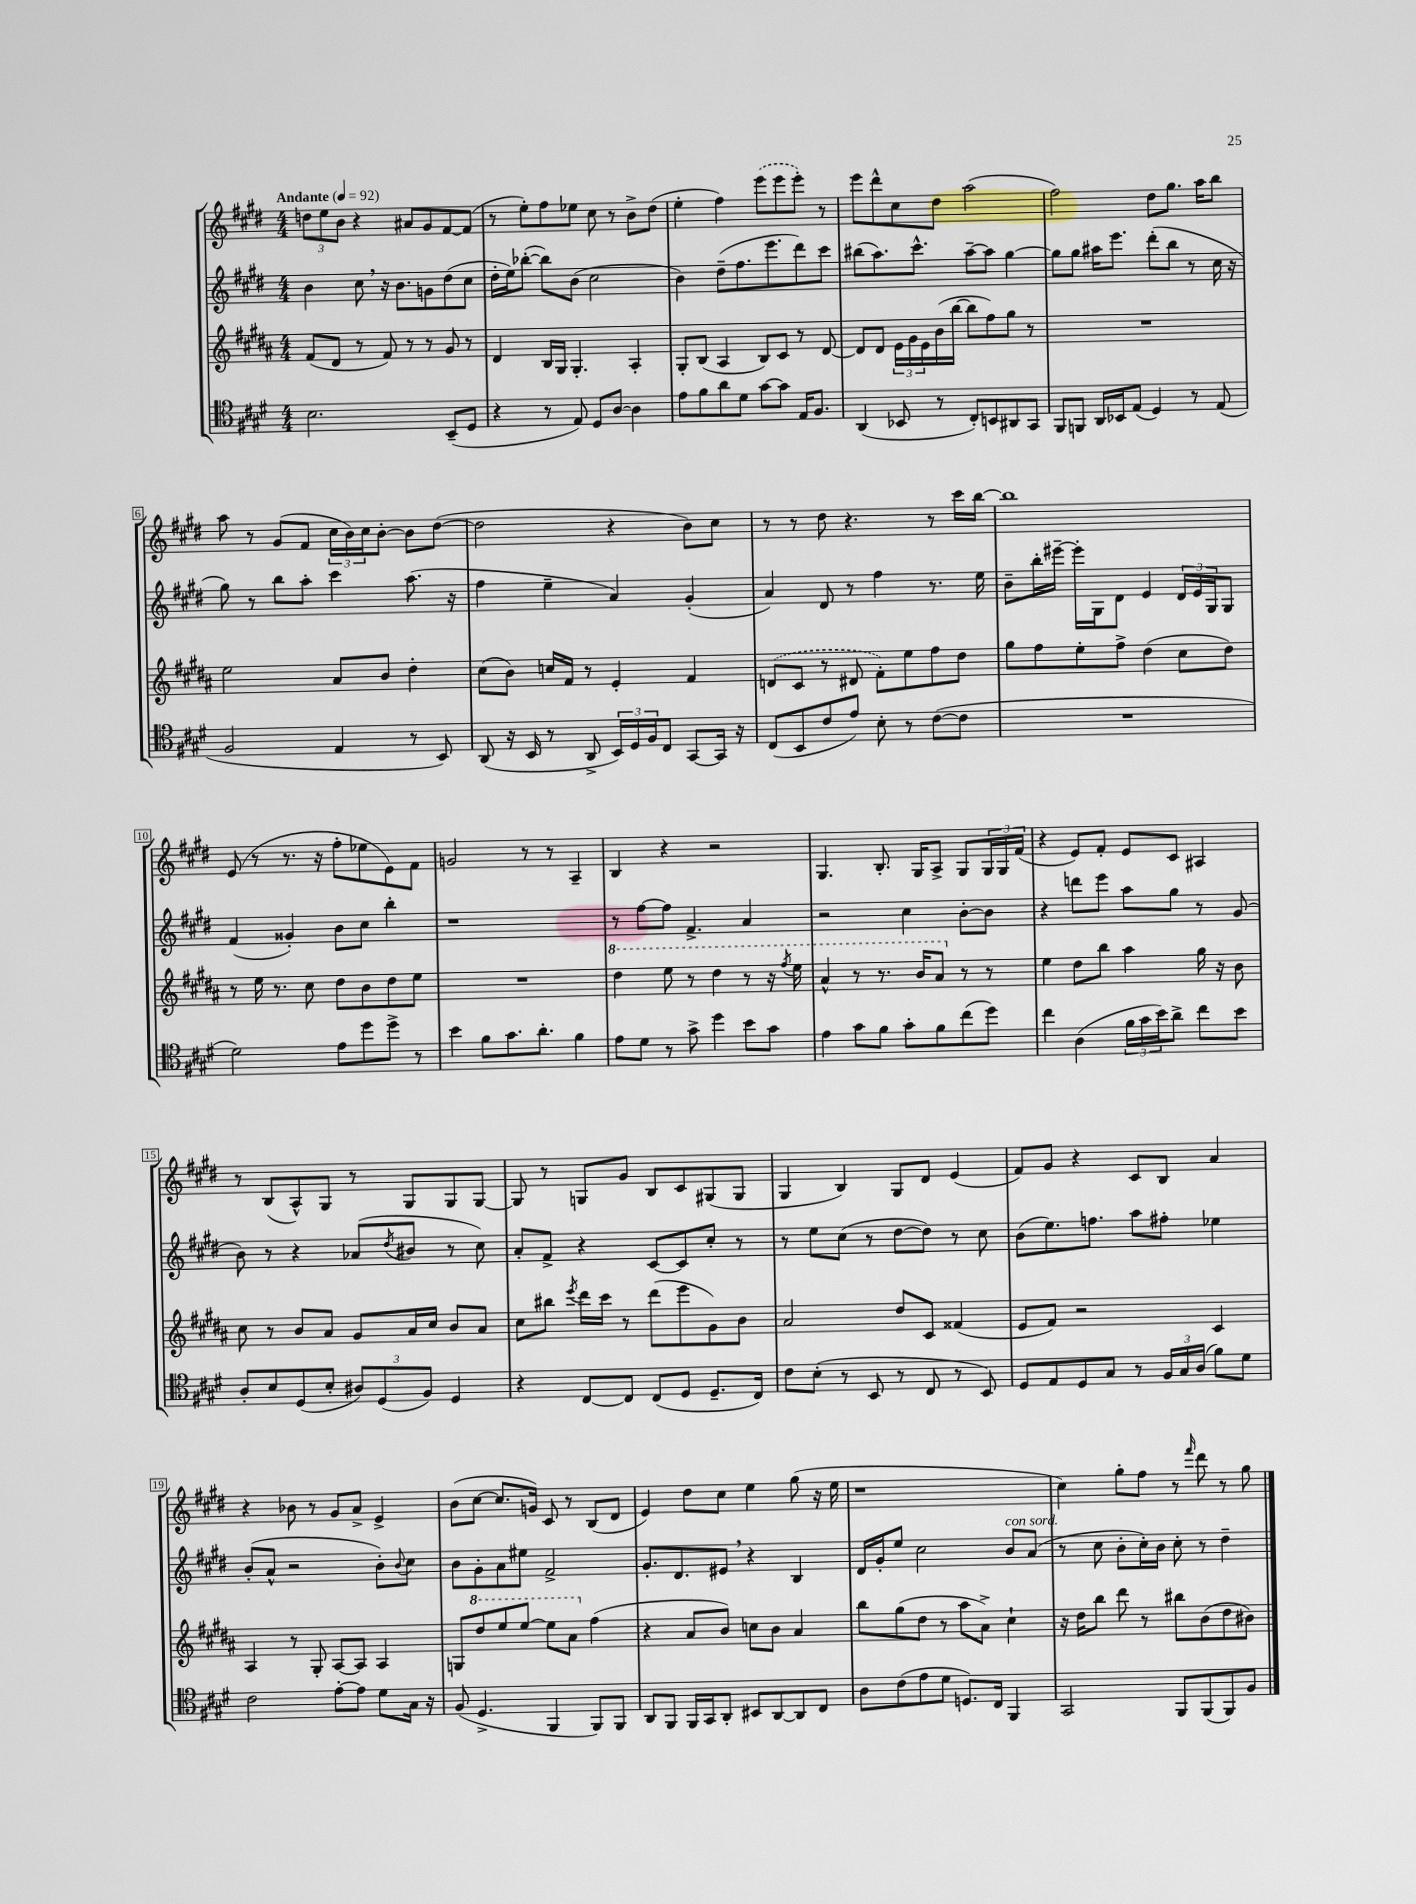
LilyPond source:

<<
\new StaffGroup <<
\new Staff = "s0" {
    \clef treble \key e \major \numericTimeSignature \time 4/4 \tempo "Andante" 4 = 92
    \tuplet 3/2 { d''8 e''8 b'8 } r4 ais'8 gis'8 fis'8~ fis'8( |
    r8 e''8-.) fis''8 ees''8 cis''8 r8 b'8-> dis''8( |
    e''4-. fis''4) \once \slurDashed e'''8( e'''8 e'''8-.) r8 |
    e'''8 dis'''8-^ cis''8 dis''8 a''2( |
    fis''2) dis''8 gis''8. a''16 b''8 |
    a''8 r8 gis'8( fis'8 \tuplet 3/2 { cis''16 b'16) cis''16 } b'8~-. b'8 dis''8~( |
    dis''2 r4 b'8) cis''8 |
    r8 r8 dis''8 r4. r8 cis'''16 b''16~ |
    b''1 |
    e'8( r8 r8. r16 fis''8-. ees''8 e'8) fis'8 |
    g'2 r8 r8 a4-- |
    b4 r4 r2 |
    gis4. b8.-. gis16 a8-> gis8 \tuplet 3/2 { gis16 gis16 fis'16( } |
    r4 e'8) fis'8-. e'8 cis'8 ais4 |
    r8 b8( a8-^) gis8 r8 gis8 gis8 gis8~ |
    gis8 r8 g8 gis'8 b8 cis'8 gis8( gis8 |
    gis4 b4) gis8 dis'8 e'4( |
    fis'8) gis'8 r4 cis'8 b8 a'4 |
    r4 bes'8 r8 gis'8 a'8-> e'4-> |
    b'8( cis''8~ cis''8. g'16) cis'8 r8 b8( dis'8 |
    e'4) dis''8 cis''8 e''4 gis''8( r16 e''16 |
    r1 |
    cis''4) gis''8-. fis''8 r8 \grace { fis'''16 } dis'''8 r8 gis''8 \bar "|." |
}
\new Staff = "s1" {
    \clef treble \key e \major \numericTimeSignature \time 4/4
    b'4 cis''8 \breathe r16 b'8. g'8 dis''8( cis''8 |
    dis''16-. e''16) bes''8~-.( bes''8) b'8( cis''2 |
    b'4) dis''8--( fis''8. e'''8. dis'''8) cis'''8 |
    bis''8( a''8.) cis'''8.-^ a''8~-- a''8 gis''4~ |
    gis''8 gis''8 ais''16 e'''8. dis'''8-.( b''8 r8 cis''16 r16 |
    gis''8) r8 b''8 a''8-. cis'''4 a''8.( r16 |
    fis''4 e''4-- a'4) gis'4-.( |
    a'4) dis'8 r8 fis''4 r8. e''16 |
    b'8-- b''16-. eis'''16~-- eis'''16-. gis16 dis'8 e'4 \tuplet 3/2 { dis'16 e'16 gis16 } gis8 |
    fis'4( gisis'4-.) b'8 cis''8 b''4-. |
    r1 |
    r8 fis''8~ fis''8 fis'4.-> a'4 |
    r2 cis''4 b'8~-. b'8 |
    r4 d'''8 e'''8 a''8 gis''8 r8 gis'8( |
    b'8) r8 r4 aes'8( \acciaccatura { dis''8 } bis'8 r8 cis''8) |
    a'8-. fis'8-> r4 cis'8~ cis'8 cis''8-. r8 |
    r8 e''8 cis''8( r8 dis''8~ dis''8) r8 cis''8 |
    b'8( e''8.) f''8. a''8 fis''8-. ees''4 |
    b'8-.( a'8-^ r2 b'8-.) \appoggiatura { b'8 } cis''8 |
    b'8 gis'8-. a'8 eis''8 fis'2-> |
    gis'8.-. dis'8. eis'8 \breathe r4 b4 |
    dis'16 gis'16-. e''8 cis''2 b'8^\markup { \italic "con sord." } a'8( |
    r8 cis''8 b'8-. cis''16-.) b'16 cis''8-. r8 dis''4-- \bar "|." |
}
\new Staff = "s2" {
    \clef treble \key b \major \numericTimeSignature \time 4/4
    fis'8( dis'8 r8 fis'8) r8 r8 gis'8 r8 |
    dis'4 b16 gis16 gis4.-. ais4-. |
    gis8-. b8( ais4 b8) cis'8 r8 dis'8~ |
    dis'8 dis'8 \tuplet 3/2 { e'16 gis'16 e'16 } b'16( b''16~ b''8 fis''8) gis''8 r8 |
    R1 |
    e''2 ais'8 b'8 dis''4-. |
    cis''8( b'8) c''16 fis'16 r8 e'4-. fis'4 |
    \once \slurDashed d'8( cis'8 r8 dis'8 fis'8-.) e''8 fis''8 dis''8 |
    gis''8 fis''8 e''8-. fis''8-> dis''4( cis''8 dis''8) |
    r8 e''16 r8. cis''8 dis''8 b'8 dis''8 e''8 |
    R1 |
    \ottava #1 dis'''4 e'''8 r8 dis'''4 r8 r16 \acciaccatura { fis'''8 } e'''16 |
    ais''4-^ r8 r8. b''16 ais''8 \ottava #0 r8 r8 |
    e''4 dis''8 b''8 ais''4 gis''16 r16 b'8 |
    cis''8 r8 b'8 ais'8 gis'8 ais'16 cis''16 b'8 ais'8 |
    cis''8 bis''8 \acciaccatura { e'''8 } dis'''16 cis'''16 r8 dis'''8( e'''8 gis'8) b'8 |
    ais'2 dis''8 cis'8 fisis'4( |
    e'8 fis'8) r2 cis'4 |
    ais4 r8 gis8-. ais8~ ais8 ais4 |
    g8 \ottava #1 dis'''8 e'''8 e'''8~ e'''8 ais''8 \ottava #0 fis''4( |
    r4 ais'8 b'8) c''8 b'8 ais'4 |
    b''8 gis''8( dis''8 r8 ais''8 ais'8->) cis''4-! |
    r16 dis''16 b''8 dis'''8 r8 bis''8 b'8( dis''8 bis'8) \bar "|." |
}
\new Staff = "s3" {
    \clef tenor \key e \major \numericTimeSignature \time 4/4
    b2. b,8--( dis8 |
    r4 r8 e8) dis8 a8~ a4 |
    e'8 fis'8 a'8 dis'8 gis'8~ gis'8 e16 fis8. |
    a,4( bes,8 r8 cis8-.) b,8 ais,8 gis,8 |
    fis,8 f,8 a,16 bes,16 e8( dis4) r8 e8( |
    fis2 e4 r8 b,8) |
    a,8( r16 b,16 r8 a,8-> \tuplet 3/2 { b,16) dis16 fis16 } cis8 gis,8~ gis,16 r16 |
    cis8( b,8 cis'8 e'8) b8-. r8 cis'8~( cis'8 |
    R1 |
    dis'2) e'8 dis''8 dis''8-> r8 |
    b'4 fis'8 gis'8. a'8.-. fis'4 |
    e'8 dis'8 r8 gis'8-> dis''4 b'8 gis'8 |
    e'4 gis'8 fis'8 gis'8-. fis'8 cis''8( dis''8) |
    cis''4 a4( \tuplet 3/2 { fis'16 gis'16 b'16) } a'8-> cis''8 b'8 |
    a8-. b8 dis8( b8-. \tuplet 3/2 { ais8) dis8( fis8) } dis4 |
    r4 cis8~ cis8 cis8( dis8 dis8.-- cis16) |
    cis'8 b8-.( r8 b,8 r8 cis8 r8 b,8) |
    dis8 e8 dis8 gis8 r8 \tuplet 3/2 { fis16 gis16 a16( } fis'8) dis'8 |
    cis'2 e'8~-. e'8 dis'8 gis16 r16 |
    fis8( dis4.-> fis,4 fis,8) fis,8 |
    a,8 fis,8 fis,16 gis,16 a,8-. bis,8 a,8~ a,8 cis8 |
    a8 cis'8( e'8 dis'8 d8.) cis16 fis,4 |
    gis,2 fis,8 fis,8( fis,8) fis8 \bar "|." |
}
>>
>>
\layout { \context { \Score \override BarNumber.stencil = #(make-stencil-boxer 0.1 0.3 ly:text-interface::print) } }
